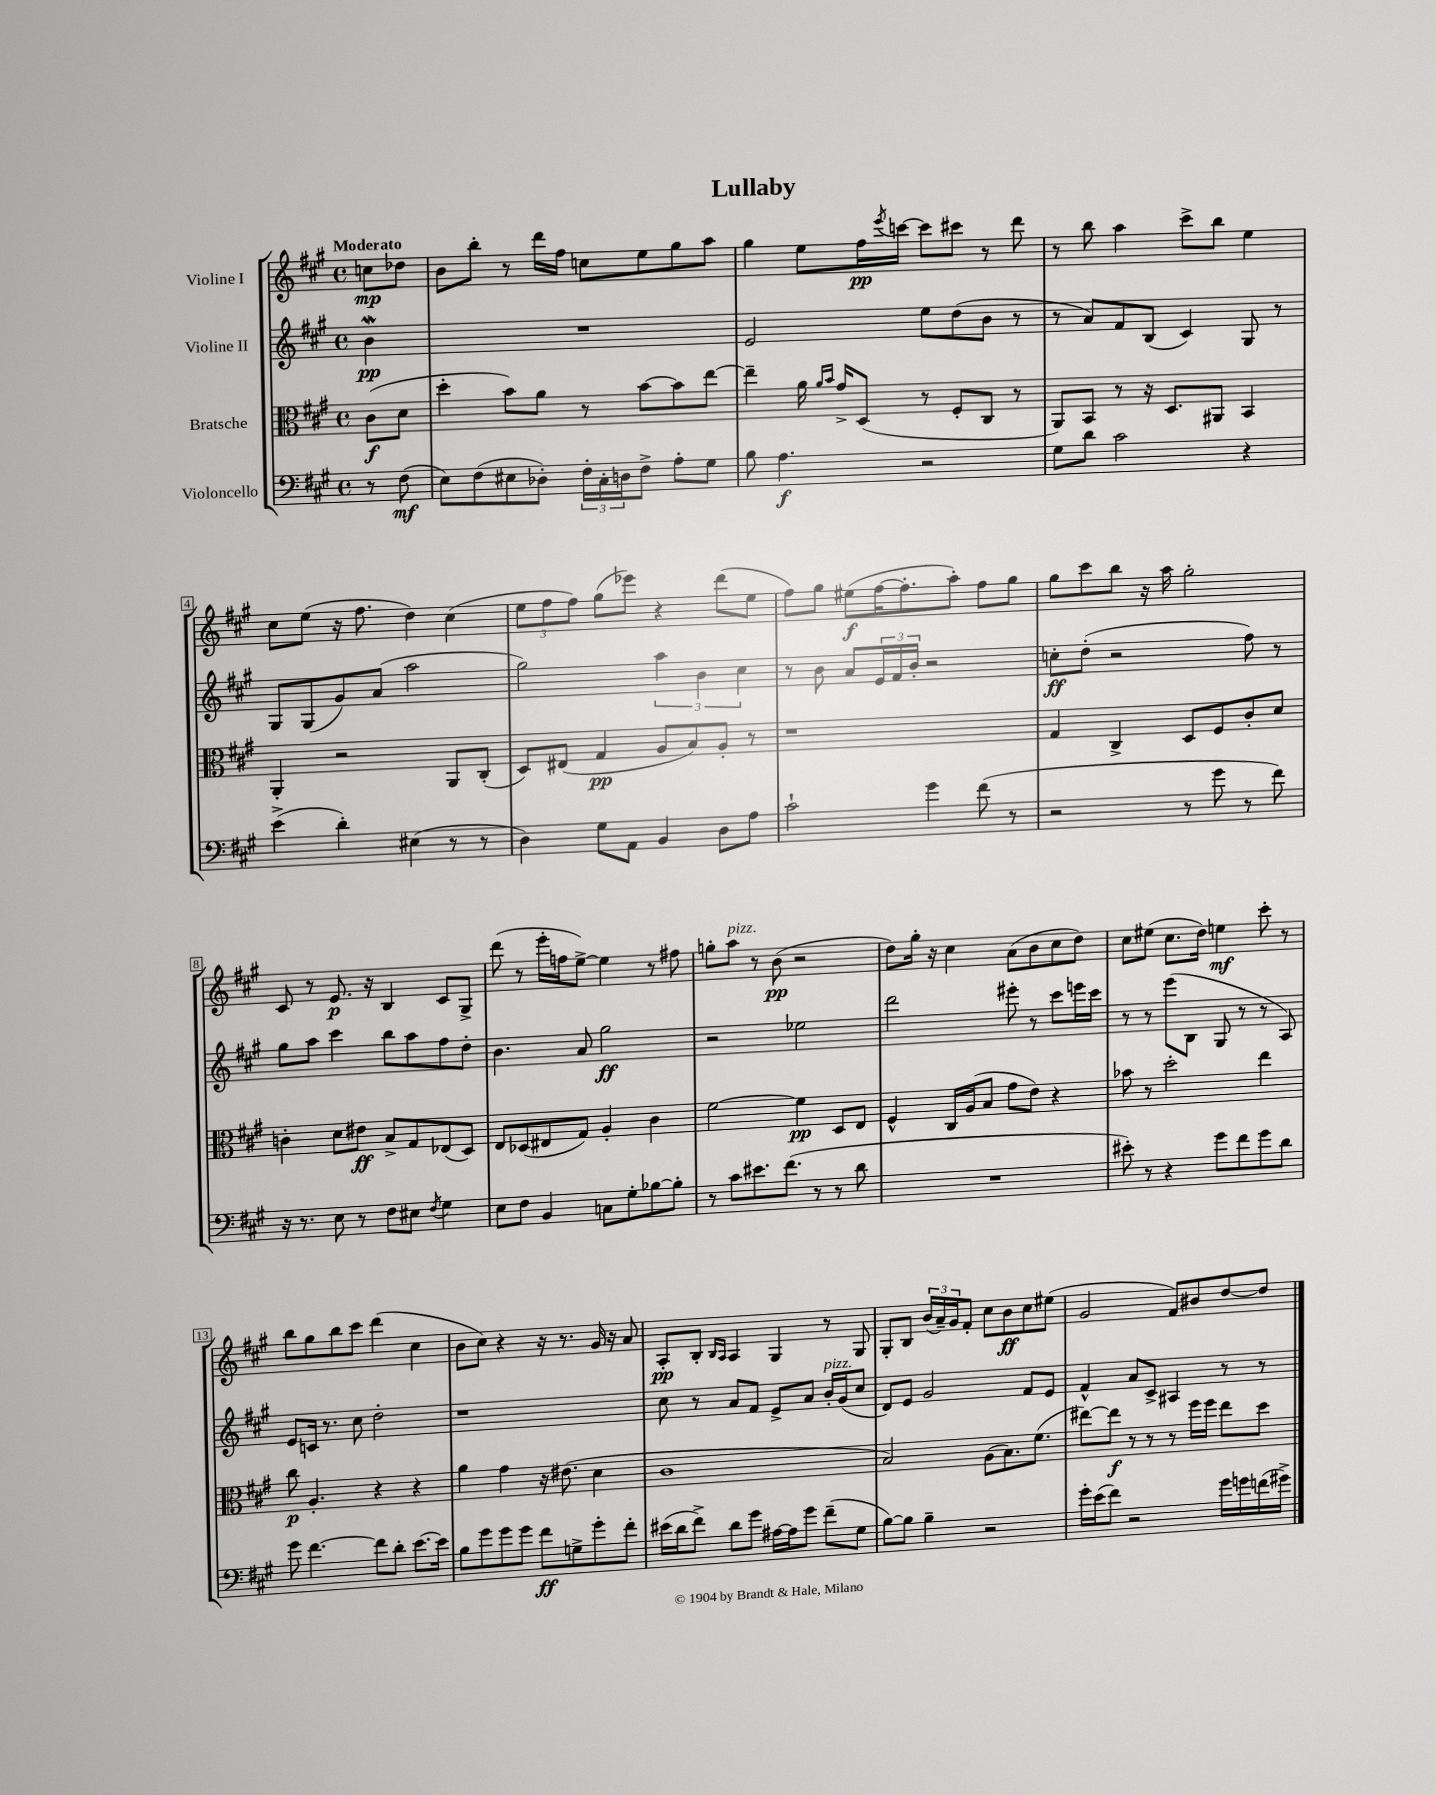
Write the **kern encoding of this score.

**kern	**kern	**kern	**kern
*staff4	*staff3	*staff2	*staff1
*clefF4	*clefC3	*clefG2	*clefG2
*k[f#c#g#]	*k[f#c#g#]	*k[f#c#g#]	*k[f#c#g#]
*M4/4	*M4/4	*M4/4	*M4/4
*met(c)	*met(c)	*met(c)	*met(c)
8r	(8c#	4b	8cc
(8F#	8d	.	8dd-
=	=	=	=
8E)	4dd'	1r	8b
(8F#	.	.	8bb'
8E#	8b)	.	8r
8D-')	8a	.	16ddd
.	.	.	16ff#
24F#'	8r	.	8cc
24C#'	.	.	.
24D	.	.	.
8F#^	[8b	.	8ee
8A'	8b]	.	8gg#
8G#	[8ee	.	8aa
=	=	=	=
8B	4ee~]	2e	4gg#
4.A	.	.	.
.	16a	.	8ee
.	16qqa	.	.
.	16qqb	.	.
.	16g#^	.	.
.	(8D	.	16ff#
.	.	.	8qeee
.	.	.	[16ccc
2r	8r	8ee	8ccc]
.	8F#'	(8dd	8ccc#
.	8C#	8b	8r
.	8r	8r	8ddd
=	=	=	=
8G#	8AA)	8r	8r
8d	8BB	8a)	8bb
2c#	8r	8f#	4aa
.	16r	(8B	.
.	8.D	.	.
.	.	4c#)	8ccc#^
.	8AA#	.	8bb
4r	4BB	8G#	4ee
.	.	8r	.
=	=	=	=
(4e^	4AA'	8G#	8cc#
.	.	(8G#	(8ee
4d')	2r	8g#)	16r
.	.	.	8.ff#
.	.	(8a	.
(4E#	.	2aa	4dd)
8r	8AA	.	(4cc#
8r	(8C#'	.	.
=	=	=	=
4D)	8D)	2gg#)	12ee
.	.	.	12ff#
.	(8E#	.	.
.	.	.	12ff#)
8G#	4G#	.	(8gg#
8AA	.	.	8eee-)
4BB	8A	6aa	4r
.	8B)	.	.
.	.	6b	.
8D	8A'	.	(8ddd
.	.	6cc#	.
8A	8r	.	8ee
=	=	=	=
2c#`	1r	8r	8ff#)
.	.	8b	8gg#
.	.	8a	(8ee#
.	.	24e	[16ff#
.	.	24f#	.
.	.	.	8.ff#']
.	.	24b'	.
4g#	.	2r	.
.	.	.	8aa')
(8f#	.	.	8ff#
8r	.	.	8gg#
=	=	=	=
2r	4G#	8cc'	8gg#
.	.	(8dd'	8ccc#
.	4C#^	2r	8bb
.	.	.	16r
.	.	.	16aa
8r	8D	.	2gg#'
8g#	8F#	.	.
8r	8c#'	8ff#)	.
8f#)	8d	8r	.
=	=	=	=
16r	4c'	8gg#	8c#
8.r	.	.	.
.	.	8aa	8r
8E	8d	4ccc#	8.e
8r	8e#	.	.
.	.	.	16r
8F#	8B^	8bb	4B
8E#	8G#	8aa	.
8qF#	.	.	.
4G#	(8E-	8ff#	8c#
.	8D)	8dd'	8G#^
=	=	=	=
8E	8E	4.b	(8ddd
8F#	(8D-	.	8r
4BB	8E#	.	16eee'
.	.	.	16ff
.	8G#)	8a	[8ee^)
8C	4A'	2gg#	4ee]
8G#'	.	.	.
[8B-	4c#	.	8r
8B-']	.	.	8ff#
=	=	=	=
8r	[2f#	2r	8gg'
8c#	.	.	8aa
8.e#	.	.	8r
.	.	.	(8b
(8.f#	.	.	.
.	4f#]	2ee-	2r
8r	.	.	.
8r	8D	.	.
8d	8E	.	.
=	=	=	=
1r	4F#^^	2ddd	8dd)
.	.	.	16gg#'
.	.	.	16r
.	16C#	.	4cc#
.	(16A	.	.
.	8B	.	.
.	8g#	8eee#'	(8a
.	8e)	8r	8b
.	4r	8ccc#	8cc#
.	.	16eee	8dd)
.	.	16ccc#	.
=	=	=	=
8e#')	8b-	8r	8cc#
8r	8r	8r	(8ee#
4r	2dd'	(8eee	8.cc#
.	.	8B	.
.	.	.	16dd)
8g#	.	8G#	4ee
8f#	.	8r	.
8g#	4ee	8r	8ccc#'
8d	.	8A)	8r
=	=	=	=
8g#	8cc#	8e	8bb
[4.f#	4.A'	16c	8gg#
.	.	8.r	.
.	.	.	8bb
.	.	8cc#	8ccc#
8f#]	4r	2dd'	(4ddd
8d'	.	.	.
[8.e	4r	.	4cc#
16e]	.	.	.
=	=	=	=
8B	4a	1r	8b
8g#	.	.	8cc#)
8g#	4g#	.	4r
8g#	.	.	.
8f#	16r	.	16r
.	(8.e#	.	8.r
8G^	.	.	.
8g#'	4d	.	16g#
.	.	.	16r
8f#'	.	.	8a
=	=	=	=
(16e#	1c#	8cc#	8A'
16d	.	.	.
8f#^)	.	8r	8B'
.	.	.	16qqB
.	.	.	16qqA
8d	.	8a	4A
8g#	.	8f#	.
[16A#	.	8e^	4G#
16A#]	.	.	.
8g#	.	8a	.
(8f#~	.	16b'	8r
.	.	(16g#	.
8G#	.	8cc#	8G#
=	=	=	=
[8B)	2B)	8d)	8G#'
8B]	.	8e	8B
4B~	.	2g#	(24b
.	.	.	24a~)
.	.	.	24g#
.	.	.	8f#'
2r	(8A	.	8cc#
.	8.B)	.	8b
.	.	8f#	8cc#
.	(8.f#	.	.
.	.	8e	(8ee#
=	=	=	=
16g#'	[8ee#)	4f#^^	2g#
(16e	.	.	.
8f#)	8ee#]	.	.
2r	8r	8a	.
.	8r	8c#^	.
.	8r	4A#	8f#)
.	16ff#	.	8b#
.	16ff#	.	.
16g#	8ee#	8r	[8dd
16g	.	.	.
(16f	8dd	8r	8dd]
16g#^)	.	.	.
==	==	==	==
*-	*-	*-	*-
